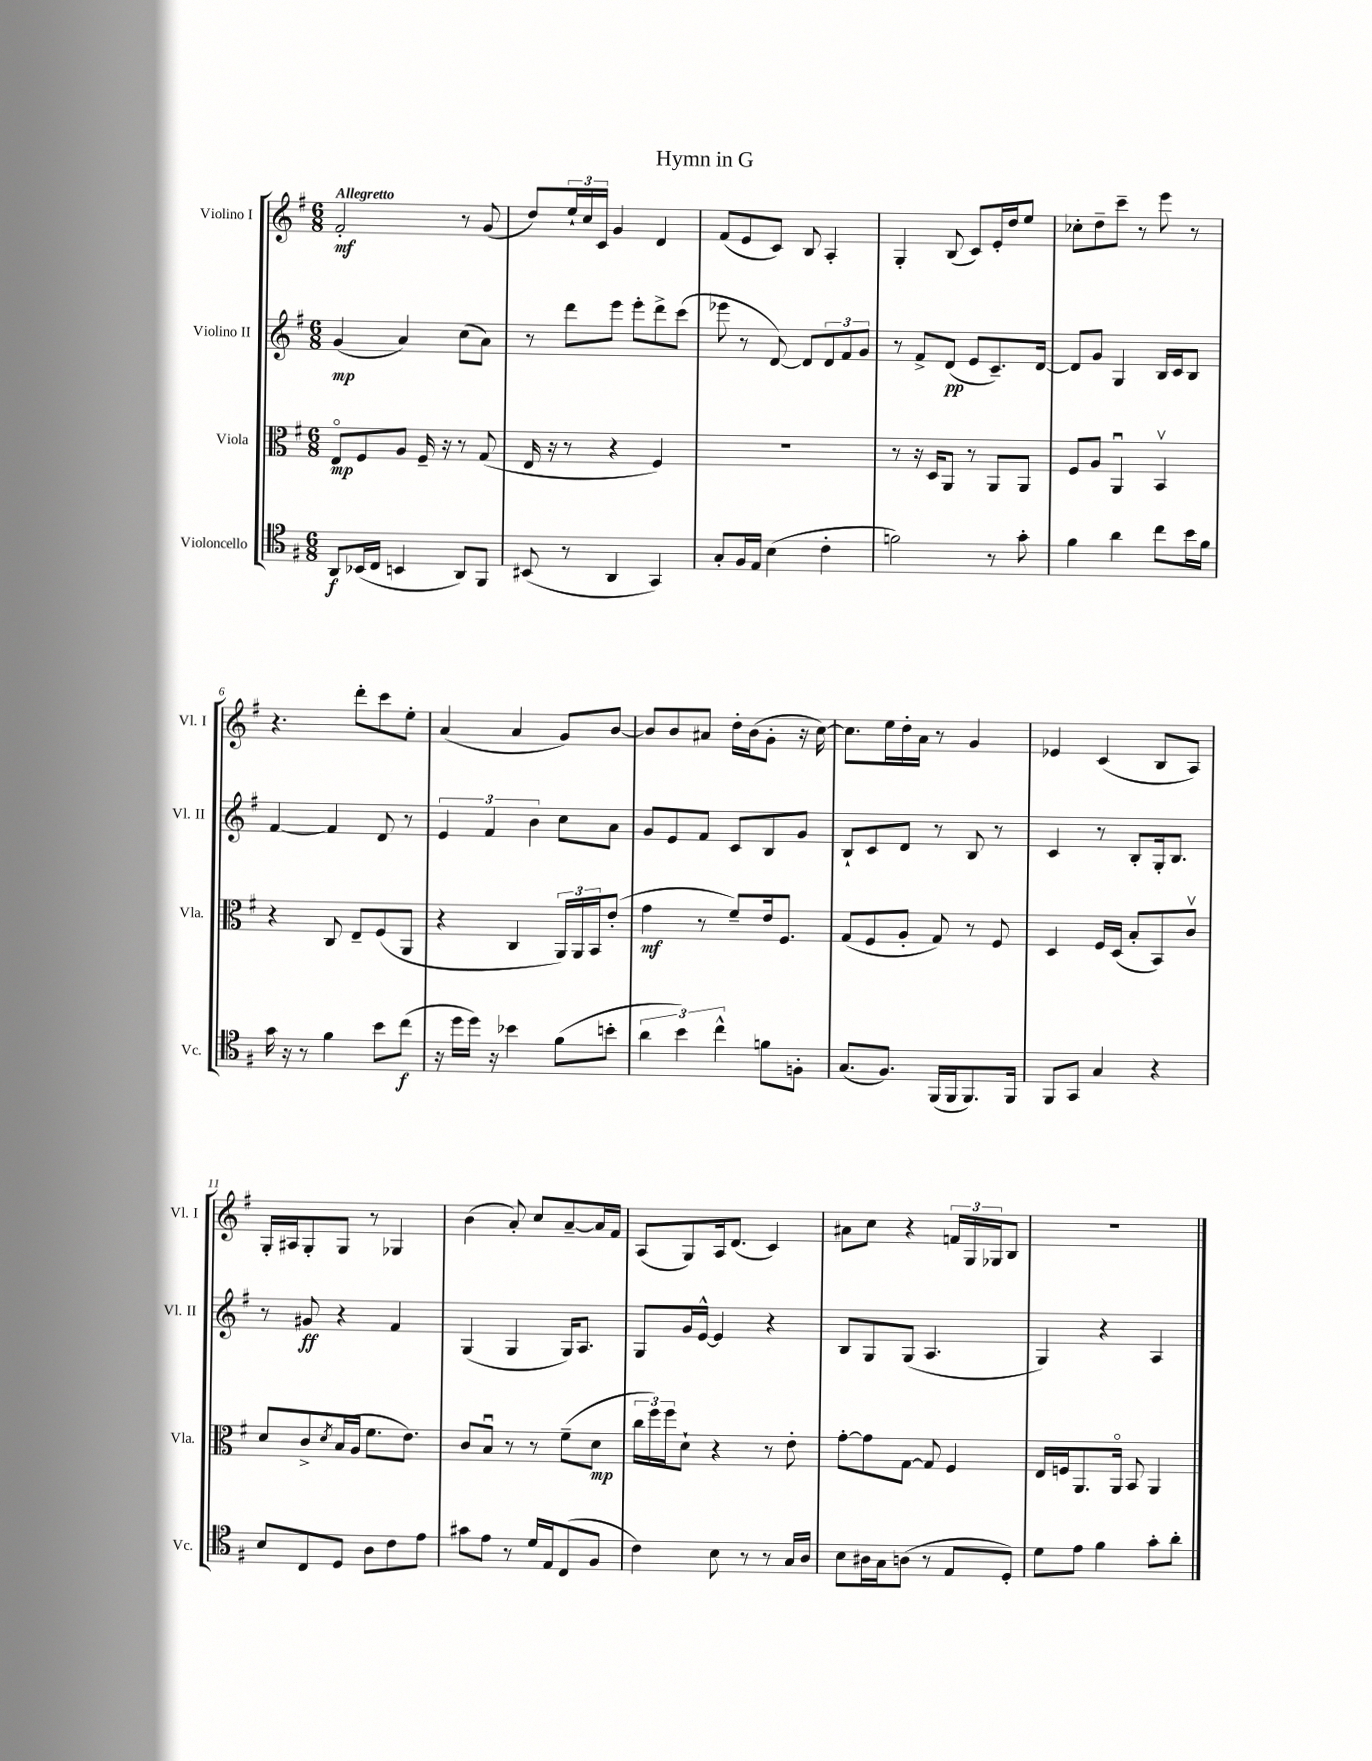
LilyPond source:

\header { title = "Hymn in G" }
<<
\new StaffGroup <<
\new Staff = "s0" \with { instrumentName = "Violino I" shortInstrumentName = "Vl. I" } {
    \clef treble \key g \major \numericTimeSignature \time 6/8 \tempo "Allegretto"
    fis'2-.\mf r8 g'8( |
    d''8) \tuplet 3/2 { e''16-! c''16 c'16 } g'4 d'4 |
    fis'8( e'8 c'8) b8 a4-. |
    g4-. b8( c'8) e'16-. d''16 e''8 |
    ces''8-. d''8-- c'''8-- r8 e'''8 r8 |
    r4. d'''8-. c'''8 e''8-. |
    a'4( a'4 g'8) b'8~ |
    b'8 b'8 ais'8 d''16-. b'16( g'8-. r16 c''16~) |
    c''8. e''16 d''16-. a'16 r8 g'4 |
    ees'4 c'4( b8 a8) |
    g16-. ais16 g8-. g8 r8 ges4 |
    b'4( a'8-.) c''8 a'8~-- a'16 fis'16 |
    a8( g8) a16 d'8.( c'4) |
    ais'8 c''8 r4 \tuplet 3/2 { f'16 g16 ges16 } b8 |
    R2. \bar "|." |
}
\new Staff = "s1" \with { instrumentName = "Violino II" shortInstrumentName = "Vl. II" } {
    \clef treble \key g \major \numericTimeSignature \time 6/8
    g'4\mp( a'4) c''8( a'8) |
    r8 d'''8 e'''8 e'''8-. d'''8-> c'''8( |
    ees'''8 r8 d'8~) d'8 \tuplet 3/2 { d'8 fis'8 g'8 } |
    r8 fis'8-> d'8\pp( e'8 c'8.--) d'16~ |
    d'8 g'8 g4 b16 c'16 b8 |
    fis'4~ fis'4 d'8 r8 |
    \tuplet 3/2 { e'4 fis'4 b'4 } c''8 a'8 |
    g'8 e'8 fis'8 c'8 b8 g'8 |
    b8-! c'8 d'8 r8 b8 r8 |
    c'4 r8 b8-. g16-. b8. |
    r8 gis'8\ff r4 fis'4 |
    g4( g4 g16) a8. |
    g8 g'16 e'16~-^ e'4 r4 |
    b8 g8 g8( a4. |
    g4) r4 a4 \bar "|." |
}
\new Staff = "s2" \with { instrumentName = "Viola" shortInstrumentName = "Vla." } {
    \clef alto \key g \major \numericTimeSignature \time 6/8
    e8\flageolet\mp fis8 a8 fis16-- r16 r8 g8( |
    e16 r16 r8 r4 fis4) |
    R2. |
    r8 r16 d16 a,8 r8 a,8 a,8 |
    fis8 a8 a,4\downbow b,4\upbow |
    r4 c8 e8-- fis8( a,8 |
    r4 c4 \tuplet 3/2 { a,16) a,16 b,16 } e'8-.( |
    g'4\mf r8 fis'8--) e'16 fis8. |
    g8( fis8 a8-. g8) r8 fis8 |
    d4 fis16 d16( b8-. b,8) c'8\upbow |
    d'8 c'8-> \acciaccatura { d'8 } b16( a16 fis'8. e'8.) |
    c'8 b8\downbow r8 r8 fis'8--( d'8\mp |
    \tuplet 3/2 { c''16 fis''16) fis''16 } d'8-! r4 r8 e'8-. |
    g'8~-. g'8 g8~ g8 fis4 |
    e16 f16 a,8. a,16\flageolet b,8 a,4 \bar "|." |
}
\new Staff = "s3" \with { instrumentName = "Violoncello" shortInstrumentName = "Vc." } {
    \clef tenor \key g \major \numericTimeSignature \time 6/8
    a,8\f bes,16( c16 b,4 a,8) fis,8 |
    bis,8( r8 a,4 g,4) |
    g8-. fis16 e16 b4( c'4-. |
    f'2) r8 g'8-. |
    fis'4 a'4 c''8 b'16 fis'16 |
    g'16 r16 r8 fis'4 b'8 c''8\f( |
    r16 d''16 d''16) r16 bes'4 fis'8( b'8-. |
    \tuplet 3/2 { a'4 b'4) c''4-^ } f'8 f8-. |
    g8.( fis8.) fis,16( fis,16 fis,8.) fis,16 |
    fis,8 g,8 g4 r4 |
    b8 c8 d8 a8 c'8 e'8 |
    gis'8 e'8 r8 d'16 e16 c8( fis8 |
    c'4) b8 r8 r8 g16 a16 |
    b8 ais16 g16 a8( r8 e8 d8-.) |
    d'8 e'8 fis'4 g'8-. a'8-. \bar "|." |
}
>>
>>
